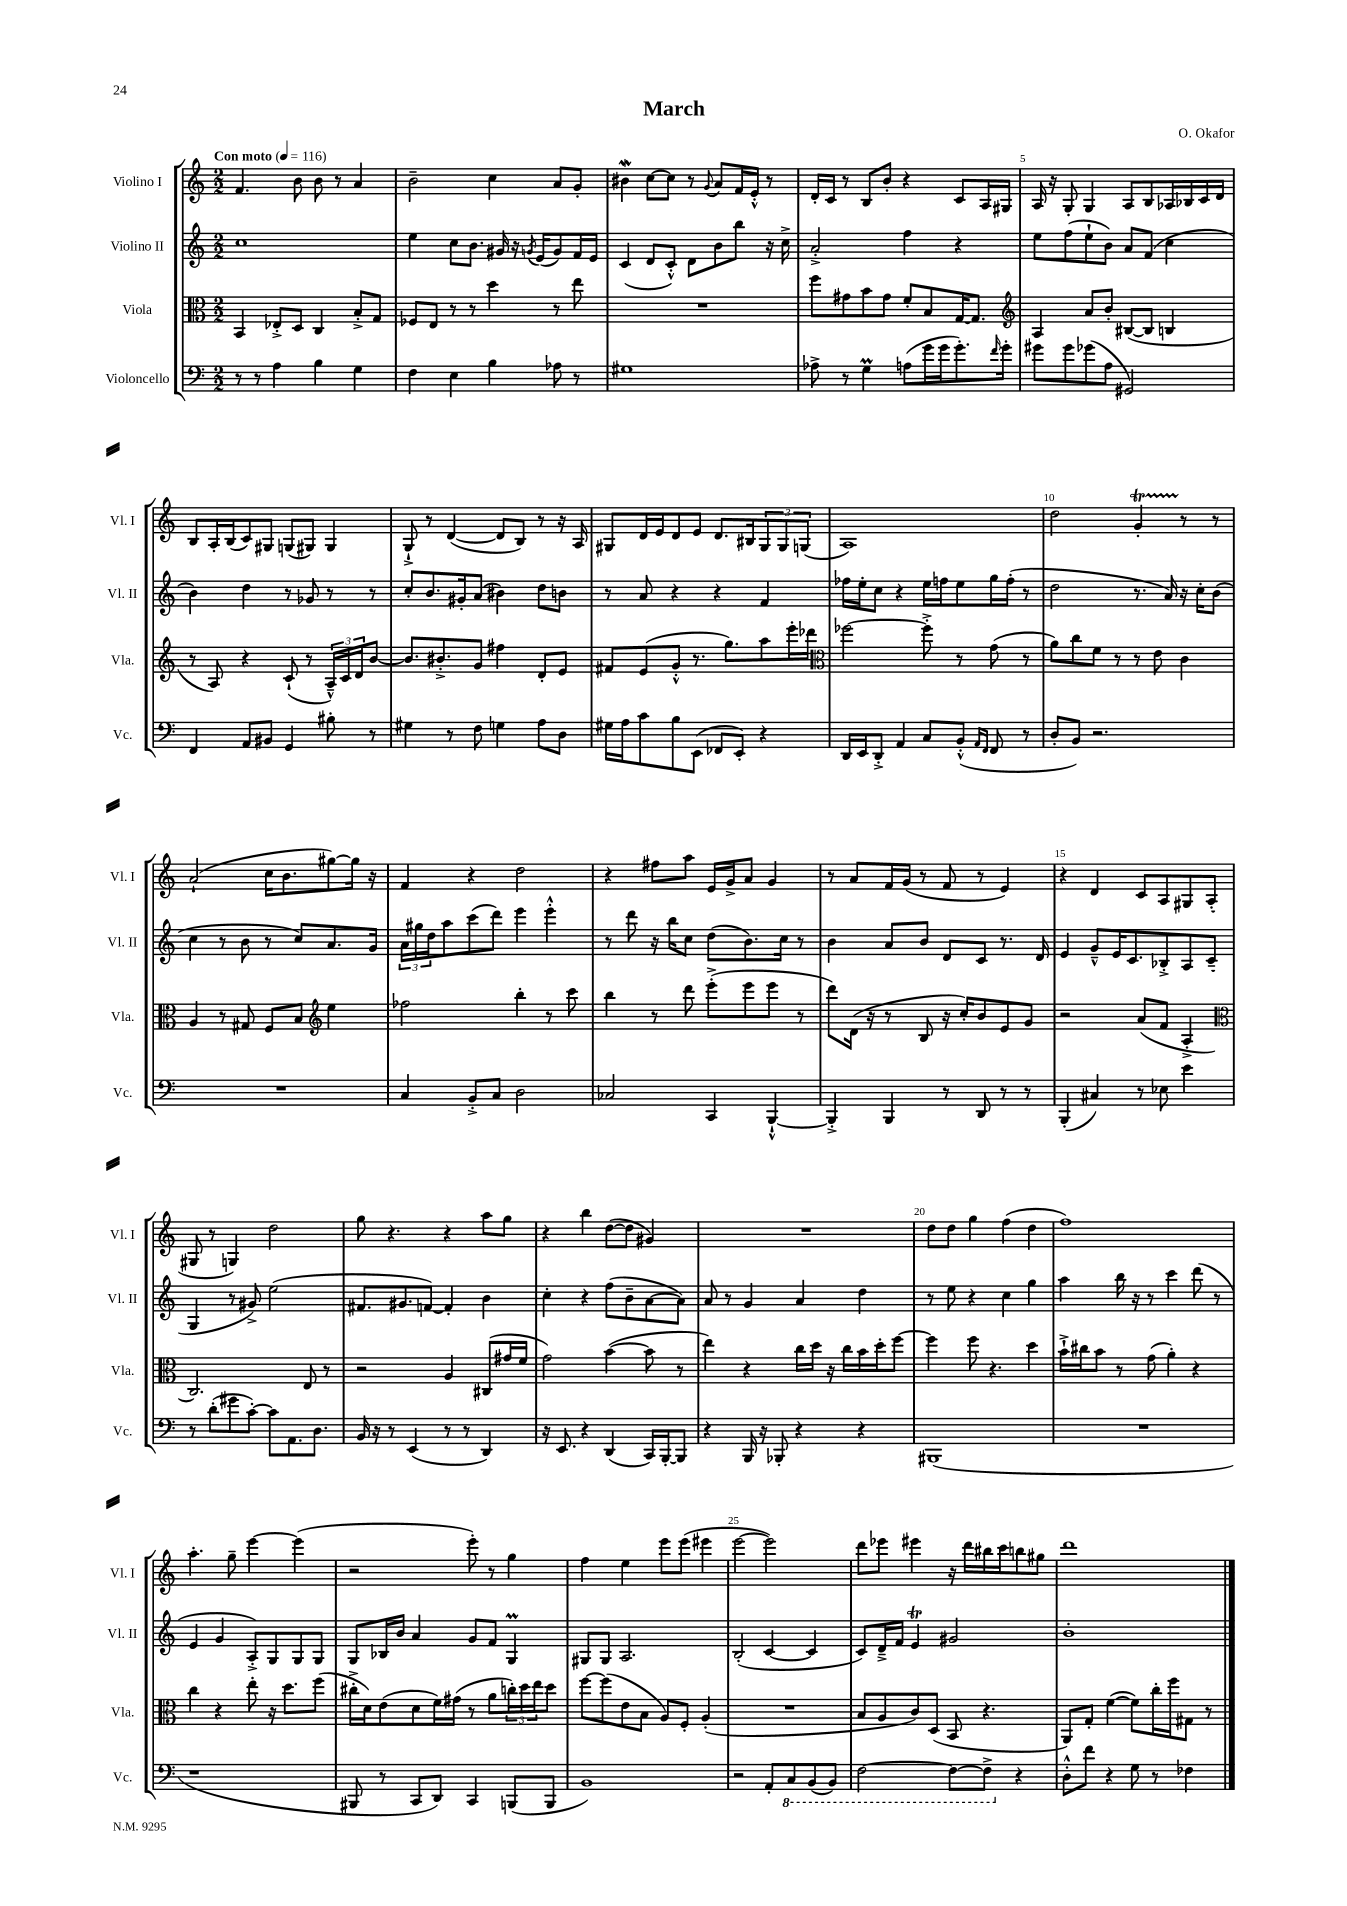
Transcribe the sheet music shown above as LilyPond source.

\header { title = "March" composer = "O. Okafor" }
<<
\new StaffGroup <<
\new Staff = "s0" \with { instrumentName = "Violino I" shortInstrumentName = "Vl. I" } {
    \clef treble \key c \major \numericTimeSignature \time 2/2 \tempo "Con moto" 4 = 116
    f'4. b'8 b'8 r8 a'4 |
    b'2-- c''4 a'8 g'8-. |
    bis'4\mordent c''8~ c''8 r8 \appoggiatura { g'8 } a'8 f'16 e'16-.-^ r8 |
    d'16-. c'16 r8 b8 b'8-. r4 c'8 a16 gis16 |
    a16 r16 g8-. g4 a8 b8 aes16 bes16 c'16 d'16 |
    b8 a16-. b16( c'8) gis8 g8( gis8) gis4 |
    g8-!-> r8 d'4~( d'8 b8) r8 r16 a16 |
    gis8 d'16 e'16 d'8 e'8 d'8. bis16 \tuplet 3/2 { gis8 gis8 g8( } |
    a1) |
    d''2 g'4-.\startTrillSpan r8\stopTrillSpan r8 |
    a'2-!( c''16 b'8. gis''8~) gis''16 r16 |
    f'4 r4 d''2 |
    r4 fis''8 a''8 e'16 g'16-> a'8 g'4 |
    r8 a'8 f'16 g'16( r8 f'8 r8 e'4) |
    r4 d'4 c'8 a8 gis8 a8-.( |
    gis8 r8 g4) d''2 |
    g''8 r4. r4 a''8 g''8 |
    r4 b''4 d''8~( d''8 gis'4) |
    R1 |
    d''8 d''8 g''4 f''4( d''4 |
    f''1) |
    a''4.-. g''8-- e'''4~ e'''4( |
    r2 e'''8-.) r8 g''4 |
    f''4 e''4 e'''8 e'''8( eis'''4 |
    e'''2~ e'''2) |
    d'''8 ees'''8 eis'''4 r16 d'''16 bis''16 c'''16 b''8 gis''8 |
    d'''1 \bar "|." |
}
\new Staff = "s1" \with { instrumentName = "Violino II" shortInstrumentName = "Vl. II" } {
    \clef treble \key c \major \numericTimeSignature \time 2/2
    c''1 |
    e''4 c''8 b'8. gis'16 r16 \acciaccatura { g'8 } e'16( g'8) f'16 e'16 |
    c'4( d'8 c'8-.-^) d'8 b'8 b''8 r16 c''16-> |
    a'2-.-> f''4 r4 |
    e''8 f''8( e''8-! b'8) a'8 f'8( c''4 |
    b'4) d''4 r8 ges'8 r8 r8 |
    c''8-. b'8. gis'16-. a'8( bis'4) d''8 b'8 |
    r8 a'8 r4 r4 f'4 |
    fes''16 e''16-. c''8 r4 e''16 f''16 e''8 g''16 f''16-.( r8 |
    d''2 r8. a'16) r16 c''16-. b'8( |
    c''4 r8 b'8 r8 c''8) a'8. g'16 |
    \tuplet 3/2 { a'16 gis''16 d''16 } a''8 c'''8( d'''8) e'''4 e'''4-.-^ |
    r8 d'''8 r16 b''16 c''8 d''8( b'8.) c''16 r8 |
    b'4 a'8 b'8 d'8 c'8 r8. d'16 |
    e'4 g'8---^ e'16 c'8. bes8-.-> a8 c'8--( |
    g4 r8 gis'8->) e''2( |
    fis'8. gis'8. f'8~) f'4-. b'4 |
    c''4-. r4 f''8( b'8-- a'8~ a'8) |
    a'8 r8 g'4 a'4 d''4 |
    r8 e''8 r4 c''4 g''4 |
    a''4 b''16 r16 r8 c'''4 d'''8( r8 |
    e'4 g'4 a8-.->) g8 g8 g8 |
    g8 bes16 b'16 a'4 g'8 f'8 g4\prall |
    gis8 gis8 a2. |
    b2-.( c'4~ c'4 |
    c'8) d'16---> f'16 e'4\trill gis'2 |
    b'1-. \bar "|." |
}
\new Staff = "s2" \with { instrumentName = "Viola" shortInstrumentName = "Vla." } {
    \clef alto \key c \major \numericTimeSignature \time 2/2
    b,4 ees8-.-> d8 c4 b8-.-> g8 |
    fes8 e8 r8 r8 d''4 r8 e''8 |
    R1 |
    f''8 gis'8 b'8 gis'8 f'8-. b8 g16~ g8. |
    \clef treble a4 a'8 b'8-. bis8~( bis8 b4 |
    r8 a8) r4 c'8-!( r8 \tuplet 3/2 { a16---^) c'16 d'16 } b'8~ |
    b'8. bis'8.-.-> g'8 fis''4 d'8-. e'8 |
    fis'8 e'8( g'8-.-^ r8. g''8.) a''8 e'''16-. des'''16 |
    \clef alto fes''2~ fes''8-.-> r8 g'8( r8 |
    a'8) c''8 f'8 r8 r8 e'8 c'4 |
    a4 r8 gis8 f8 b8 \clef treble e''4 |
    fes''2 b''4-. r8 c'''8 |
    b''4 r8 d'''8 e'''8-.->( e'''8 e'''8 r8 |
    d'''8) d'16( r16 r8 b8 r16 c''16-.) b'8 e'8 g'8 |
    r2 a'8( f'8 a4-.-> |
    \clef alto c2.) e8 r8 |
    r2 a4 cis8( gis'16 f'16 |
    g'2) b'4~( b'8 r8 |
    e''4) r4 c''16 d''16 r16 c''16 b'16 d''16-. f''8~ |
    f''4 f''8 r4. d''4 |
    b'16-!-> cis''16 b'8 r8 g'8( a'4-.) r4 |
    c''4 r4 e''8-. r16 d''8. f''8( |
    cis''16-.-> d'16) e'8( d'8 f'16) gis'16( r8 a'8 \tuplet 3/2 { c''16-.) d''16 e''16 } d''8 |
    f''8~ f''8( e'8 b8 a8) f8-. a4-.( |
    R1 |
    b8 a8 c'8) d8( b,8 r4. |
    a,8) g8-. f'4~( f'8) c''16-. f''16 gis8 r8 \bar "|." |
}
\new Staff = "s3" \with { instrumentName = "Violoncello" shortInstrumentName = "Vc." } {
    \clef bass \key c \major \numericTimeSignature \time 2/2
    r8 r8 a4 b4 g4 |
    f4 e4 b4 aes8 r8 |
    gis1 |
    aes8-> r8 g4\prall a8( g'16 g'16 g'8.-.) \grace { f'16 } g'16-. |
    gis'8 gis'8 ges'8( a8 gis,2) |
    f,4 a,8 bis,8 g,4 bis8-. r8 |
    gis4 r8 f8 g4 a8 d8 |
    gis16 a16 c'8 b8 e,8( fes,8 e,8-.) r4 |
    d,16 e,16 d,8-.-> a,4 c8 b,8-.-^( \grace { a,16 f,16 } f,8 r8 |
    d8-. b,8) r2. |
    R1 |
    c4 b,8-.-> c8 d2 |
    ces2 c,4 b,,4~-!-^ |
    b,,4-.-> b,,4 r8 d,8 r8 r8 |
    b,,4-.( cis4) r8 ees8 e'4 |
    r8 d'8-.( gis'8 c'8~-.) c'8 a,8. d8. |
    b,16 r16 r8 e,4( r8 r8 d,4) |
    r16 e,8. r4 d,4( c,16) b,,16~-. b,,8 |
    r4 b,,16 r16 bes,,8-. r4 r4 |
    bis,,1( |
    R1 |
    r1 |
    bis,,8 r8 c,8 d,8) c,4 b,,8( b,,8 |
    b,1) |
    r2 a,8-. \ottava #-1 c,8 b,,8( b,,8) |
    f,2~ f,8~ f,8-> \ottava #0 r4 |
    d8-.-^ f'8 r4 g8 r8 fes4 \bar "|." |
}
>>
>>
\layout { \context { \Score \override BarNumber.break-visibility = ##(#f #t #t) barNumberVisibility = #(every-nth-bar-number-visible 5) } }
